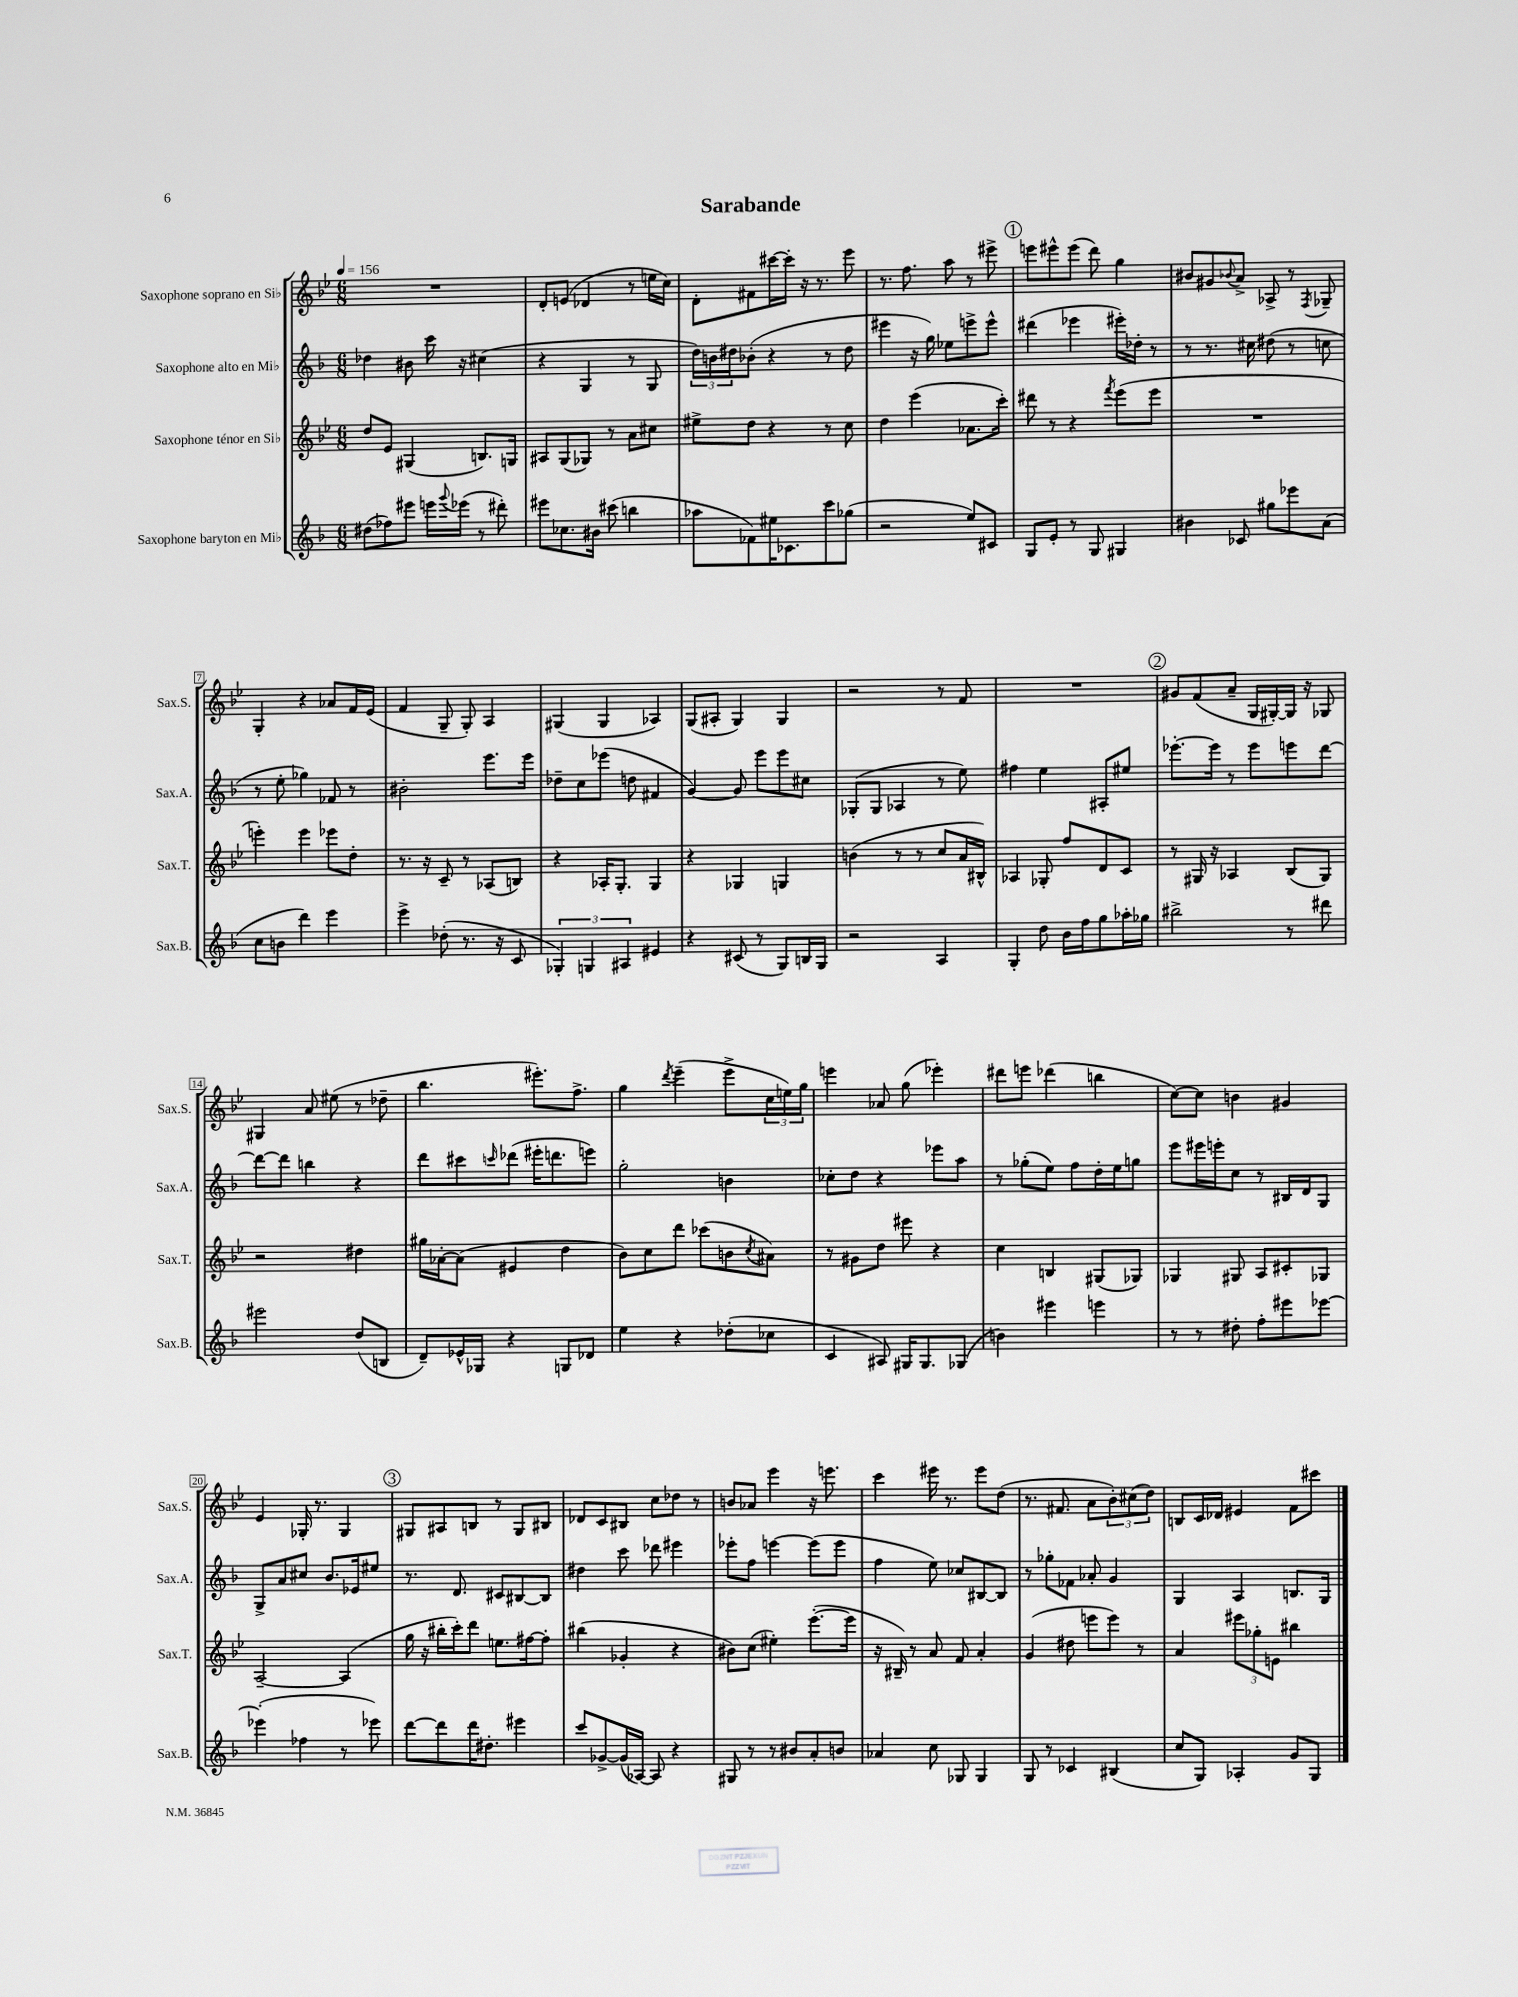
\header { title = "Sarabande" }
<<
\new StaffGroup <<
\new Staff = "s0" \with { instrumentName = "Saxophone soprano en Sib" shortInstrumentName = "Sax.S." } {
    \clef treble \key bes \major \numericTimeSignature \time 6/8 \tempo 4 = 156
    R2. |
    d'8-. e'8( des'4 r8 e''16 c''16) |
    d'8-. fis'8 cis'''16~ cis'''16-. r16 r8. ees'''8 |
    r8. f''8. a''8 r8 eis'''8-> |
    \mark \markup { \circle "1" } e'''8 eis'''8-^ eis'''8( d'''8) g''4 |
    bis'8 gis'8 \appoggiatura { bes'8 } a'8-> aes8-> r8 \acciaccatura { f8 } ges8-- |
    g4-. r4 aes'8 f'16 ees'16( |
    f'4 g8-- g8-.) a4 |
    gis4( gis4 aes4) |
    g8( ais8-. g4) g4 |
    r2 r8 f'8 |
    R2. |
    \mark \markup { \circle "2" } gis'8 f'8( a'8-- g16 gis16~-.) gis16 r16 ges8 |
    gis4 a'8 eis''8( r8 des''8-- |
    bes''4. eis'''8.-.) f''8.-> |
    g''4 \acciaccatura { d'''8 } ees'''4--( ees'''8-> \tuplet 3/2 { c''16 e''16) g''16 } |
    e'''4 aes'8 g''8( ees'''4-.) |
    dis'''8 e'''8 des'''4( b''4 |
    c''8~) c''8 b'4 gis'4 |
    ees'4 ges16-. r8. ges4 |
    \mark \markup { \circle "3" } gis8 ais8 b8 r8 gis8 bis8 |
    des'8 c'8 bis8 c''8 des''8 r8 |
    b'8 aes'8 ees'''4 r16 e'''8. |
    c'''4 eis'''16 r8. eis'''8 d''8( |
    r8. fis'8. a'8 \tuplet 3/2 { bes'8-.) cis''8( d''8) } |
    b8 c'16 des'16 eis'4 f'8 cis'''8 \bar "|." |
}
\new Staff = "s1" \with { instrumentName = "Saxophone alto en Mib" shortInstrumentName = "Sax.A." } {
    \clef treble \key f \major \numericTimeSignature \time 6/8
    des''4 bis'8 c'''16 r16 cis''4( |
    r4 g4 r8 g8 |
    \tuplet 3/2 { d''16) b'16 dis''16 } bes'8-.( r4 r8 dis''8 |
    eis'''4 r16 g''16) ees''8 e'''8-> e'''8-^ |
    \mark \markup { \circle "1" } dis'''4( ees'''4 eis'''16-.) des''16-. r8 |
    r8 r8. cis''16 dis''8( r8 c''8 |
    r8 e''8-. ges''4) fes'8 r8 |
    bis'2-. e'''8. e'''16 |
    des''8-- c''8 ees'''8( d''8 fis'4 |
    g'4~) g'8 e'''8 e'''8 cis''8 |
    ges8-.( ges8 aes4 r8 e''8) |
    fis''4 e''4 ais8-. eis''8 |
    \mark \markup { \circle "2" } ees'''8.~-. ees'''16 r8 ees'''8 e'''8 d'''8~ |
    d'''8~ d'''8 b''4 r4 |
    d'''8 cis'''8 \grace { c'''16 } des'''8( eis'''16-. d'''8. e'''8) |
    g''2-. b'4 |
    ces''8-. d''8 r4 ees'''8 a''8 |
    r8 ges''8-.( e''8) f''8 d''16-. e''16 g''8 |
    e'''8 eis'''16 e'''16-. c''8 r8 bis16 d'16 g8 |
    g8-> a'8 cis''8 bes'8. ees'16 eis''8 |
    \mark \markup { \circle "3" } r8. d'8. cis'8 bis8~ bis8 |
    dis''4 c'''8 des'''8 eis'''4 |
    ees'''8-. f''8 e'''4~ e'''8( e'''8 |
    f''4 e''8) ces''8 bis8~ bis8 |
    r8 ges''8-. fes'8 aes'8-. g'4 |
    g4 a4 b8. g16 \bar "|." |
}
\new Staff = "s2" \with { instrumentName = "Saxophone ténor en Sib" shortInstrumentName = "Sax.T." } {
    \clef treble \key bes \major \numericTimeSignature \time 6/8
    d''8 ees'8 gis4( b8.) g16 |
    ais8 g8( ges8) r8 a'8 cis''8 |
    eis''8-> d''8 r4 r8 c''8 |
    d''4 ees'''4( aes'8. c'''16-.) |
    \mark \markup { \circle "1" } dis'''8 r8 r4 \acciaccatura { f'''8 } ees'''8( ees'''8 |
    R2. |
    e'''4-.) e'''4 ees'''8 d''8-. |
    r8. r16 c'8-- r8 aes8( b8) |
    r4 aes16-. g8.-. g4 |
    r4 ges4 g4 |
    b'4( r8 r8 c''8 a'16 bis16-^) |
    aes4 ges8-. f''8 d'8 c'8 |
    \mark \markup { \circle "2" } r8 gis16 r16 aes4 bes8( gis8) |
    r2 dis''4 |
    gis''16 aes'16~-. aes'8( eis'4 d''4 |
    bes'8) c''8 d'''8 ces'''8( b'8 \acciaccatura { c''8 } ais'8) |
    r8 gis'8 d''8 eis'''8 r4 |
    c''4 b4 gis8( ges8) |
    ges4 gis8 a8 cis'8-. ges8 |
    a2~-- a4( |
    \mark \markup { \circle "3" } g''16 r16 bis''16-. c'''16-.) d'''8 e''8. fis''16~ fis''8-. |
    bis''4( ges'4-. r4 |
    bis'8) c''8( eis''4-.) ees'''8.~-.( ees'''16 |
    r16 bis16--) r8 a'8 f'8 a'4-. |
    g'4( dis''8 e'''8 e'''8) r8 |
    a'4 \tuplet 3/2 { eis'''8 ges''8-. e'8 } bis''4 \bar "|." |
}
\new Staff = "s3" \with { instrumentName = "Saxophone baryton en Mib" shortInstrumentName = "Sax.B." } {
    \clef treble \key f \major \numericTimeSignature \time 6/8
    dis''8( fes''8) eis'''8 e'''16 \appoggiatura { g'''8 } ees'''16( r8 dis'''8-.) |
    eis'''8 ces''8. bis'16 cis'''8( b''4 |
    aes''8 fes'8) eis''16 ces'8. c'''8 ges''8( |
    r2 e''8) cis'8 |
    \mark \markup { \circle "1" } g8 e'8-. r8 g8 gis4 |
    bis'4 ces'8 gis''8 ees'''8 a'8( |
    c''8 b'8 d'''4) e'''4 |
    e'''4-> des''8-.( r8. r16 c'8 |
    \tuplet 3/2 { ges4-.) g4 ais4 } eis'4 |
    r4 cis'8( r8 g8) b16 g16 |
    r2 a4 |
    g4-. d''8 bes'16 f''16 g''8 aes''16-. ges''16 |
    \mark \markup { \circle "2" } bis''2-> r8 dis'''8 |
    eis'''2 d''8( b8 |
    d'8--) ees'16-^ ges16 r4 g8 des'8 |
    e''4 r4 des''8-.( ces''8 |
    c'4 ais8) gis16 gis8. ges8( |
    b'4) eis'''4 e'''4 |
    r8 r8 dis''8-. f''8-. eis'''8 ees'''8~ |
    ees'''4-.( fes''4 r8 ees'''8) |
    \mark \markup { \circle "3" } d'''8~ d'''8 d'''16 dis''8.-. eis'''4 |
    c'''8 ges'8~-> ges'16( aes16~) aes8 r4 |
    gis8 r8 r8 bis'8 a'8-. b'8 |
    aes'4 c''8 ges8 ges4 |
    g8 r8 ces'4 bis4( |
    c''8 g8) aes4-. g'8 g8 \bar "|." |
}
>>
>>
\layout { \context { \Score \override BarNumber.stencil = #(make-stencil-boxer 0.1 0.3 ly:text-interface::print) } }
